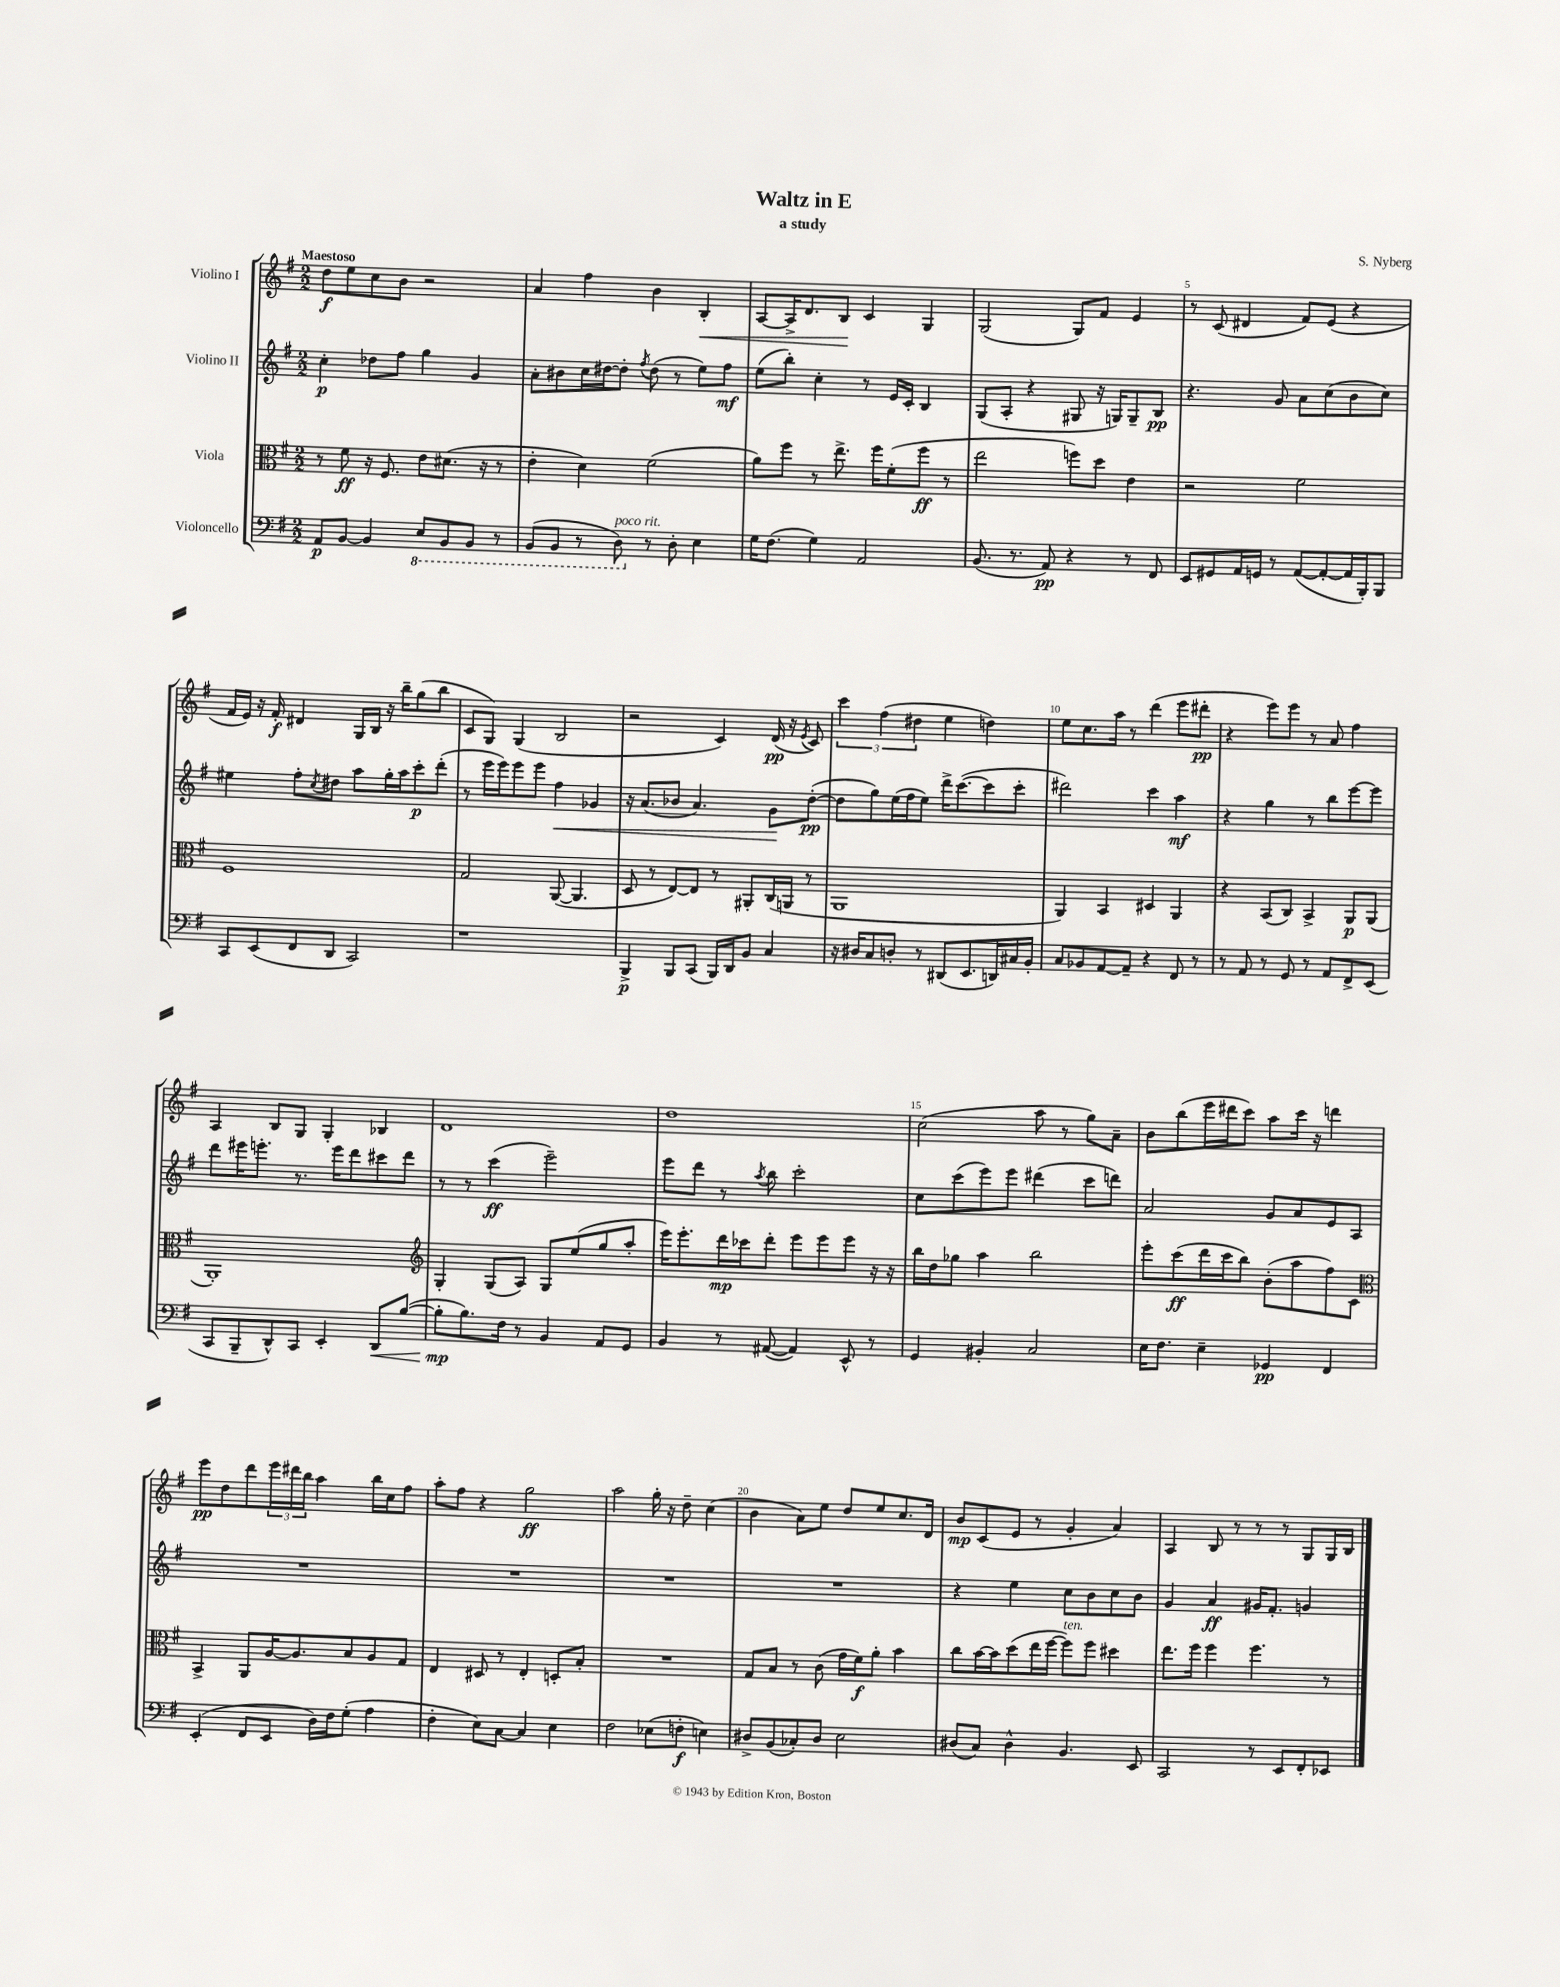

**kern	**dynam	**kern	**dynam	**kern	**dynam	**kern	**dynam
*part4	*part4	*part3	*part3	*part2	*part2	*part1	*part1
*staff4	*staff4	*staff3	*staff3	*staff2	*staff2	*staff1	*staff1
*I"Violoncello	*	*I"Viola	*	*I"Violino II	*	*I"Violino I	*
*clefF4	*	*clefC3	*	*clefG2	*	*clefG2	*
*k[f#]	*	*k[f#]	*	*k[f#]	*	*k[f#]	*
*M2/2	*	*M2/2	*	*M2/2	*	*M2/2	*
=1	=1	=1	=1	=1	=1	=1	=1
!	!	!	!	!	!	!LO:TX:a:B:t=Maestoso	!
8AA/L	p	8r	.	4cc'\	p	8dd\L	f
[8BB/J	.	8f#\	ff	.	.	8ee\	.
4BB/]	.	16r	.	8dd-X\L	.	8cc\	.
.	.	8.F#/	.	.	.	.	.
.	.	.	.	8ff#\J	.	8b\J	.
*8ba	*	*	*	*	*	*	*
8EE/L	.	8e\L	.	4gg\	.	2r	.
8BBB/	.	(8.d#X\J	.	.	.	.	.
8BBB/J	.	.	.	4g/	.	.	.
.	.	16r	.	.	.	.	.
8r	.	8r	.	.	.	.	.
=2	=2	=2	=2	=2	=2	=2	=2
(8BBB/L	.	4e'\	.	8a'\L	.	4a/	.
8BBB/J	.	.	.	8b#X\	.	.	.
8r	.	4d\)	.	16cc\L	.	4ff#\	.
.	.	.	.	[16dd#X\J	.	.	.
!LO:TX:a:i:t=poco rit.	!	!	!	!	!	!	!
8DD\)	.	.	.	8dd#'\J]	.	.	.
.	.	.	.	8qff#/	.	.	.
*X8ba	*	*	*	*	*	*	*
8r	.	(2f#\	.	(8dd#\	.	4b\	.
8D'\	.	.	.	8r	.	.	.
!	!	!	!	!	!	!	!LO:HP:b
4E\	.	.	.	8ee\L)	.	4B'/	<
.	.	.	.	8ff#\J	mf	.	.
=3	=3	=3	=3	=3	=3	=3	=3
16G\KL	.	8a\L)	.	(8ee\L	.	[8A/L	.
(8.F#\J	.	.	.	.	.	.	.
.	.	8ff#\J	.	8bb'\J)	.	16A^/K]	.
.	.	.	.	.	.	8.d/	.
4G\)	.	8r	.	4cc'\	.	.	.
.	.	8.ee^\	.	.	.	8B/J	.
2AA/	.	.	.	8r	.	4c/	[
.	.	16ff#\KL	.	.	.	.	.
.	.	(8f#'\	.	16e/LL	.	.	.
.	.	.	.	16c'/JJ	.	.	.
.	.	8ff#\J	ff	4B/	.	4G/	.
.	.	8r	.	.	.	.	.
=4	=4	=4	=4	=4	=4	=4	=4
(8.BB/	.	2ee\	.	(8G/L	.	(2G/	.
.	.	.	.	8A'/J	.	.	.
8.r	.	.	.	.	.	.	.
.	.	.	.	4r	.	.	.
8AA/)	pp	.	.	.	.	.	.
4r	.	8ffn\L)	.	8G#X/	.	8G/L)	.
.	.	8dd\J	.	16r	.	8f#/J	.
.	.	.	.	16Gn/KL)	.	.	.
8r	.	4e\	.	8G~/	.	4e/	.
8FF#/	.	.	.	8B/J	pp	.	.
=5	=5	=5	=5	=5	=5	=5	=5
8EE/L	.	2r	.	4.r	.	8r	.
8GG#X/	.	.	.	.	.	(8c/	.
16AA/L	.	.	.	.	.	4d#X/	.
16GGn/JJ	.	.	.	.	.	.	.
8r	.	.	.	8g/	.	.	.
([8AA/L	.	2f#\	.	8a\L	.	8f#/L)	.
8AA'/_	.	.	.	(8cc\	.	(8e/J	.
16AA/L]	.	.	.	8b\	.	4r	.
16BBB'/J)	.	.	.	.	.	.	.
8BBB/J	.	.	.	8cc\J)	.	.	.
!!LO:LB:g=z
=6	=6	=6	=6	=6	=6	=6	=6
8CC/L	.	1F#	.	4ee#X\	.	16f#/LL	.
.	.	.	.	.	.	16e/JJ)	.
(8EE/	.	.	.	.	.	16r	.
.	.	.	.	.	.	16f#'/	f
8FF#/	.	.	.	8ff#'\L	.	4d#X/	.
.	.	.	.	8qcc/	.	.	.
8DD/J	.	.	.	8dd#X\J	.	.	.
2CC/)	.	.	.	8aa\L	.	16G/LL	.
.	.	.	.	.	.	16B/JJ	.
.	.	.	.	16gg'\L	.	16r	.
.	.	.	.	16aa\J	.	16bb~\KL	.
.	.	.	.	8ccc'\	p	(8gg\	.
.	.	.	.	(8ddd'\J	.	8bb\J	.
=7	=7	=7	=7	=7	=7	=7	=7
1r	.	2G/	.	8r	.	8c/L	.
.	.	.	.	16eee\LL	.	8G/J)	.
.	.	.	.	16eee\J)	.	.	.
.	.	.	.	8eee\	.	(4G/	.
.	.	.	.	8eee\J	.	.	.
!	!	!	!	!	!LO:HP:b	!	!
.	.	([8AA/	.	4ff#\	<	2B/	.
.	.	4.AA/]	.	.	.	.	.
.	.	.	.	4g-X/	.	.	.
=8	=8	=8	=8	=8	=8	=8	=8
4BBB^/	p	8D/	.	16r	.	2r	.
.	.	.	.	(8.a/L	.	.	.
.	.	8r	.	.	.	.	.
8BBB/L	.	[8E/L)	.	8b-X/J	.	.	.
(8CC/J	.	8E/J]	.	4.a/)	.	.	.
16BBB/LL)	.	8r	.	.	.	4c/)	.
16DD/J	.	.	.	.	.	.	.
8BB/J	.	8AA#X'/L	.	.	.	.	.
4C/	.	(16C/L	.	8g\L	.	(16d/	pp
.	.	16AAn/JJ	.	.	.	16r	.
.	.	.	.	.	.	8qe/	.
.	.	8r	.	([8dd'\J	[ pp	8c/)	.
=9	=9	=9	=9	=9	=9	=9	=9
16r	.	1AA	.	8dd\L]	.	6ccc\	.
16D#X/KL	.	.	.	.	.	.	.
8C/	.	.	.	8gg\)	.	.	.
.	.	.	.	.	.	(6ff#\	.
8Dn'/J	.	.	.	(16ee\L	.	.	.
.	.	.	.	16ff#\J	.	.	.
.	.	.	.	.	.	6dd#X\	.
8r	.	.	.	8ee\J)	.	.	.
(8DD#X/L	.	.	.	16ddd^\KL	.	4ee\	.
.	.	.	.	([8.ccc\	.	.	.
8.EE/	.	.	.	.	.	.	.
.	.	.	.	8ccc\]	.	4ddn\)	.
16DDn/L)	.	.	.	.	.	.	.
16C#X/	.	.	.	8ccc'\J	.	.	.
16BB'/JJ	.	.	.	.	.	.	.
=10	=10	=10	=10	=10	=10	=10	=10
8C/L	.	4AA/)	.	2ddd#X\)	.	8ee\L	.
8BB-X/	.	.	.	.	.	8.cc\	.
[8AA/	.	4BB/	.	.	.	.	.
.	.	.	.	.	.	16aa\Jk	.
8AA~/J]	.	.	.	.	.	8r	.
4r	.	4D#X/	.	4ccc\	.	(4ddd\	.
8FF#/	.	4AA/	.	4aa\	mf	8eee\L	.
8r	.	.	.	.	.	8ddd#X'\J	pp
=11	=11	=11	=11	=11	=11	=11	=11
8r	.	4r	.	4r	.	4r	.
8AA/	.	.	.	.	.	.	.
8r	.	(8BB/L	.	4gg\	.	8eee\L)	.
8GG/	.	8C/J)	.	.	.	8eee\J	.
8r	.	4BB^/	.	8r	.	8r	.
8AA/L	.	.	.	8bb\L	.	8a/	.
8FF#^/	.	8AA/L	p	[8eee\	.	4ff#\	.
(8EE/J	.	(8AA/J	.	8eee\J]	.	.	.
!!LO:LB:g=z
=12	=12	=12	=12	=12	=12	=12	=12
8CC/L	.	1AA')	.	8ddd\L	.	4A/	.
8BBB~/	.	.	.	16eee#X\K	.	.	.
.	.	.	.	8.eeen'\J	.	.	.
8DD^^/)	.	.	.	.	.	8B/L	.
8CC/J	.	.	.	8.r	.	8G/J	.
4EE'/	.	.	.	.	.	4G'/	.
.	.	.	.	16eee\KL	.	.	.
.	.	.	.	8ddd\	.	.	.
!	!LO:HP:b	!	!	!	!	!	!
8DD/L	<	.	.	8ccc#X\	.	4B-X/	.
([8B/J	.	.	.	8ddd\J	.	.	.
=13	=13	=13	=13	=13	=13	=13	=13
*	*	*clefG2	*	*	*	*	*
8B'\L]	mp	4G'/	.	8r	.	1d	.
8.B\)	[	.	.	8r	.	.	.
.	.	(8G/L	.	(4ccc\	ff	.	.
16F#\Jk	.	.	.	.	.	.	.
8r	.	8A/J)	.	.	.	.	.
4BB/	.	8G/L	.	2eee~\)	.	.	.
.	.	(8ee/	.	.	.	.	.
8AA/L	.	8gg/	.	.	.	.	.
8GG/J	.	8aa'/J	.	.	.	.	.
=14	=14	=14	=14	=14	=14	=14	=14
4BB/	.	16eee\KL)	.	8eee\L	.	1dd	.
.	.	8.eee'\	.	.	.	.	.
.	.	.	.	8ddd\J	.	.	.
8r	.	16ddd\L	mp	8r	.	.	.
.	.	16ccc-X\J	.	.	.	.	.
.	.	.	.	8qaa/	.	.	.
([8AA#X/	.	8ddd'\J	.	8bb\	.	.	.
4AA#/])	.	8eee\L	.	2ccc'\	.	.	.
.	.	8eee\	.	.	.	.	.
8EE^^/	.	8eee\J	.	.	.	.	.
8r	.	16r	.	.	.	.	.
.	.	16r	.	.	.	.	.
=15	=15	=15	=15	=15	=15	=15	=15
4GG/	.	16bb\LL	.	8cc\L	.	(2cc\	.
.	.	16dd\J	.	.	.	.	.
.	.	8gg-X\J	.	(8ccc\	.	.	.
4BB#X'/	.	4aa\	.	8eee\)	.	.	.
.	.	.	.	8eee\J	.	.	.
2C/	.	2bb\	.	(4ddd#X\	.	8aa\	.
.	.	.	.	.	.	8r	.
.	.	.	.	8ccc\L	.	8gg\L)	.
.	.	.	.	8dddn\J)	.	8a~\J	.
=16	=16	=16	=16	=16	=16	=16	=16
16E\KL	.	8eee'\L	.	2a/	.	8b\L	.
8.F#\J	.	.	.	.	.	.	.
.	.	(8ccc\	ff	.	.	(8bb\	.
4E~\	.	16ddd\L	.	.	.	16eee\L	.
.	.	16ccc\J	.	.	.	16ddd#X\J	.
.	.	8bb\J)	.	.	.	8ccc\J)	.
4GG-X/	pp	(8b'\L	.	8g/L	.	8aa\L	.
.	.	8aa\	.	8a/	.	16ccc\Jk	.
.	.	.	.	.	.	16r	.
4FF#/	.	8ff#\)	.	8e/	.	4dddn\	.
.	.	8c\J	.	8A/J	.	.	.
!!LO:LB:g=z
=17	=17	=17	=17	=17	=17	=17	=17
*	*	*clefC3	*	*	*	*	*
(4EE'/	.	4BB^/	.	1r	.	8eee\L	pp
.	.	.	.	.	.	8dd\	.
8FF#/L	.	8AA/L	.	.	.	8ddd\	.
8EE/J	.	[16A/K	.	.	.	24eee\L	.
.	.	.	.	.	.	24ddd#X\	.
.	.	8.A/]	.	.	.	.	.
.	.	.	.	.	.	24bb\JJ	.
16D\LL)	.	.	.	.	.	4aa\	.
16F#\J	.	.	.	.	.	.	.
(8G'\J	.	8B/	.	.	.	.	.
4A\	.	8A/	.	.	.	16bb\LL	.
.	.	.	.	.	.	16cc\J	.
.	.	8G/J	.	.	.	8ff#\J	.
=18	=18	=18	=18	=18	=18	=18	=18
4F#'\	.	4E/	.	1r	.	8aa'\L	.
.	.	.	.	.	.	8ff#\J	.
8E\L)	.	8D#X/	.	.	.	4r	.
[8C\J	.	8r	.	.	.	.	.
4C/]	.	4E'/	.	.	.	2gg\	ff
4E\	.	8Dn'/L	.	.	.	.	.
.	.	8B'/J	.	.	.	.	.
=19	=19	=19	=19	=19	=19	=19	=19
2F#\	.	1r	.	1r	.	2aa\	.
(8E-X\L	.	.	.	.	.	16gg'\	.
.	.	.	.	.	.	16r	.
8Fn'\J	f	.	.	.	.	8dd~\	.
4En\)	.	.	.	.	.	(4cc\	.
=20	=20	=20	=20	=20	=20	=20	=20
8D#X^/L	.	8G/L	.	1r	.	4b\	.
(8BB/	.	8B/J	.	.	.	.	.
8C-X'/)	.	8r	.	.	.	8a\L)	.
8D#/J	.	(8c\	.	.	.	8ee\J	.
2E\	.	16g\LL	.	.	.	8dd/L	.
.	.	16f#\J)	f	.	.	.	.
.	.	8a'\J	.	.	.	8ee/	.
.	.	4b\	.	.	.	8.cc/	.
.	.	.	.	.	.	16d/Jk	.
=21	=21	=21	=21	=21	=21	=21	=21
(8D#X/L	.	8cc\L	.	4r	.	8b/L	mp
8C/J)	.	[16b\L	.	.	.	(8c/	.
.	.	16b\J]	.	.	.	.	.
4D#^^\	.	(8dd\	.	4ee\	.	8e/J	.
.	.	16ee\L	.	.	.	8r	.
.	.	[16ff#\JJ	.	.	.	.	.
!	!	!LO:TX:a:i:t=ten.	!	!	!	!	!
4.BB/	.	8ff#\L])	.	8cc\L	.	4g'/	.
.	.	8ff#\J	.	8b\	.	.	.
.	.	4dd#X\	.	8cc\	.	4a/)	.
8EE/	.	.	.	8b\J	.	.	.
=22	=22	=22	=22	=22	=22	=22	=22
2CC/	.	8.ee\L	.	4g/	.	4A/	.
.	.	16ff#\Jk	.	.	.	.	.
.	.	4ff#\	.	4a/	ff	8B/	.
.	.	.	.	.	.	8r	.
8r	.	4.ff#\	.	16g#X/KL	.	8r	.
.	.	.	.	8.f#'/J	.	.	.
8EE/L	.	.	.	.	.	8r	.
8FF#'/	.	.	.	4gn/	.	8G/L	.
8EE-X/J	.	8r	.	.	.	16G/L	.
.	.	.	.	.	.	16B/JJ	.
==	==	==	==	==	==	==	==
*-	*-	*-	*-	*-	*-	*-	*-
